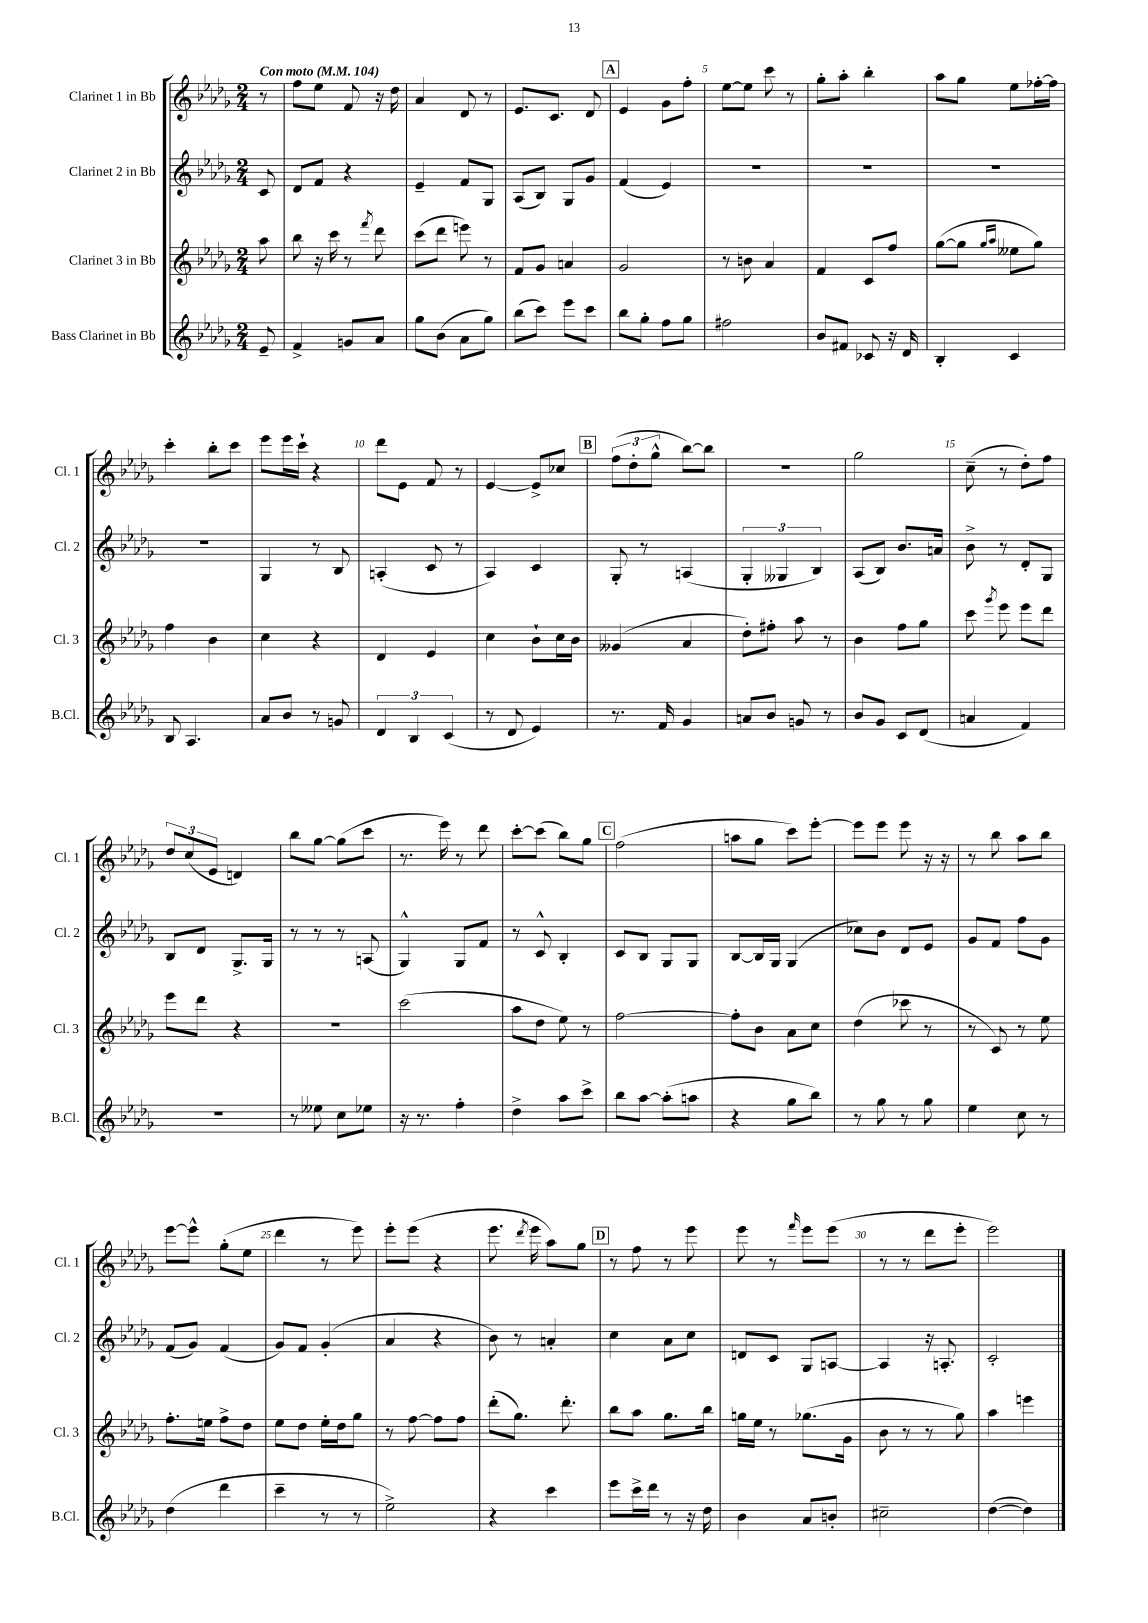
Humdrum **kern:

**kern	**kern	**kern	**kern
*staff4	*staff3	*staff2	*staff1
*clefG2	*clefG2	*clefG2	*clefG2
*k[b-e-a-d-g-]	*k[b-e-a-d-g-]	*k[b-e-a-d-g-]	*k[b-e-a-d-g-]
*M2/4	*M2/4	*M2/4	*M2/4
*MM104	*MM104	*MM104	*MM104
8e-~	8aa-	8c	8r
=	=	=	=
4f^	8bb-	8d-	8ff
.	16r	8f	8ee-
.	16ccc	.	.
8g	8r	4r	8f
.	8qfff	.	.
8a-	8ddd-	.	16r
.	.	.	16dd-
=	=	=	=
8gg-	(8ccc	4e-~	4a-
(8b-	8ddd-	.	.
8a-	8eee)	8f	8d-
8gg-)	8r	8G-	8r
=	=	=	=
(8bb-	8f	(8A-	8.e-
8ccc)	8g-	8B-)	.
.	.	.	8.c
8eee-	4a	8G-	.
8ccc	.	8g-	8d-
=	=	=	=
8bb-	2g-	(4f	4e-
8gg-'	.	.	.
8ff	.	4e-)	8g-
8gg-	.	.	8ff'
=	=	=	=
2ff#	8r	2r	[8ee-
.	8b	.	8ee-]
.	4a-	.	8ccc
.	.	.	8r
=	=	=	=
8b-	4f	2r	8gg-'
8f#	.	.	8aa-'
8c-	8c	.	4bb-'
16r	8ff	.	.
16d-	.	.	.
=	=	=	=
4B-'	([8gg-	2r	8aa-
.	8gg-]	.	8gg-
.	16qqgg-	.	.
.	16qqaa-	.	.
4c	8ee--	.	8ee-
.	8gg-)	.	[16ff-'
.	.	.	16ff-]
=	=	=	=
8B-	4ff	2r	4ccc'
4.A-	.	.	.
.	4b-	.	8bb-'
.	.	.	8ccc
=	=	=	=
8a-	4cc	4G-	8eee-
8b-	.	.	16eee-
.	.	.	16ccc`
8r	4r	8r	4r
8g	.	8B-	.
=	=	=	=
6d-	4d-	(4A'	8ddd-
.	.	.	8e-
6B-	.	.	.
.	4e-	8c	8f
(6c	.	.	.
.	.	8r	8r
=	=	=	=
8r	4cc	4A-)	[4e-
8d-	.	.	.
4e-)	8b-`	4c	8e-^]
.	16cc	.	8cc-
.	16b-	.	.
=	=	=	=
8.r	(4g--	8G-'	(12ff
.	.	.	12dd-'
.	.	8r	.
.	.	.	12gg-^^
16f	.	.	.
4g-	4a-	(4A	[8bb-)
.	.	.	8bb-]
=	=	=	=
8a	8dd-')	6G-'	2r
8b-	8ff#'	.	.
.	.	6G--	.
8g	8aa-	.	.
.	.	6B-)	.
8r	8r	.	.
=	=	=	=
8b-	4b-	(8A-	2gg-
8g-	.	8B-)	.
8c	8ff	8.b-	.
(8d-	8gg-	.	.
.	.	16a	.
=	=	=	=
4a	8ccc	8b-^	(8cc~
.	8qggg-	.	.
.	8eee-	8r	8r
4f)	8eee-	8d-'	8dd-')
.	8ddd-	8G-	8ff
=	=	=	=
2r	8eee-	8B-	12dd-
.	.	.	(12cc
.	8ddd-	8d-	.
.	.	.	12e-
.	4r	8.G-^	4d)
.	.	16G-	.
=	=	=	=
8r	2r	8r	8bb-
8ee--	.	8r	[8gg-
8cc	.	8r	(8gg-]
8ee-	.	(8A	8ccc
=	=	=	=
16r	(2ccc	4G-^^)	8.r
8.r	.	.	.
.	.	.	16eee-)
4ff'	.	8G-	8r
.	.	8f	8ddd-
=	=	=	=
4dd-^	8aa-	8r	[8ccc'
.	8dd-	8c^^	(8ccc]
8aa-	8ee-)	4B-'	8bb-)
8ccc^	8r	.	8gg-
=	=	=	=
8bb-	[2ff	8c	(2ff
[8aa-	.	8B-	.
(8aa-']	.	8G-	.
8aa	.	8G-	.
=	=	=	=
4r	8ff']	[8B-	8aa
.	8b-	16B-]	8gg-
.	.	16G-	.
8gg-	8a-	(4G-	8ccc)
8bb-)	8cc	.	[8eee-'
=	=	=	=
8r	(4dd-	8cc-)	8eee-]
8gg-	.	8b-	8eee-
8r	8ccc-	8d-	8eee-
8gg-	8r	8e-	16r
.	.	.	16r
=	=	=	=
4ee-	8r	8g-	8r
.	8c)	8f	8bb-
8cc	8r	8ff	8aa-
8r	8ee-	8g-	8bb-
=	=	=	=
(4dd-	8.ff'	(8f	[8eee-
.	.	8g-)	8eee-^^]
.	16ee	.	.
4ddd-	8ff^	(4f	(8gg-'
.	8dd-	.	8ee-
=	=	=	=
4ccc~	8ee-	8g-)	4ddd-
.	8dd-	8f	.
8r	16ee-'	(4g-'	8r
.	16dd-	.	.
8r	8gg-	.	8eee-)
=	=	=	=
2ee-^)	8r	4a-	8eee-'
.	[8ff	.	(8eee-
.	8ff]	4r	4r
.	8ff	.	.
=	=	=	=
4r	(8ddd-'	8b-)	8.eee-
.	8.gg-)	8r	.
.	.	.	8qddd-
.	.	.	16eee-
4ccc	.	4a'	8aa-)
.	8.ddd-'	.	.
.	.	.	8gg-
=	=	=	=
8eee-	8bb-	4cc	8r
16ccc^	8aa-	.	8ff
16ddd-	.	.	.
8r	8.gg-	8a-	8r
16r	.	8cc	8eee-
16dd-	16bb-	.	.
=	=	=	=
4b-	16gg	8d	8eee-
.	16ee-	.	.
.	8r	8c	8r
.	.	.	16qqfff
8a-	(8.gg-	8G-	8eee-
8b'	.	[8A	(8eee-
.	16g-	.	.
=	=	=	=
2cc#~	8b-	4A]	8r
.	8r	.	8r
.	8r	16r	8ddd-
.	.	8.A'	.
.	8gg-)	.	8eee-'
=	=	=	=
([4dd-	4aa-	2c'	2eee-)
4dd-])	4eee	.	.
==	==	==	==
*-	*-	*-	*-
